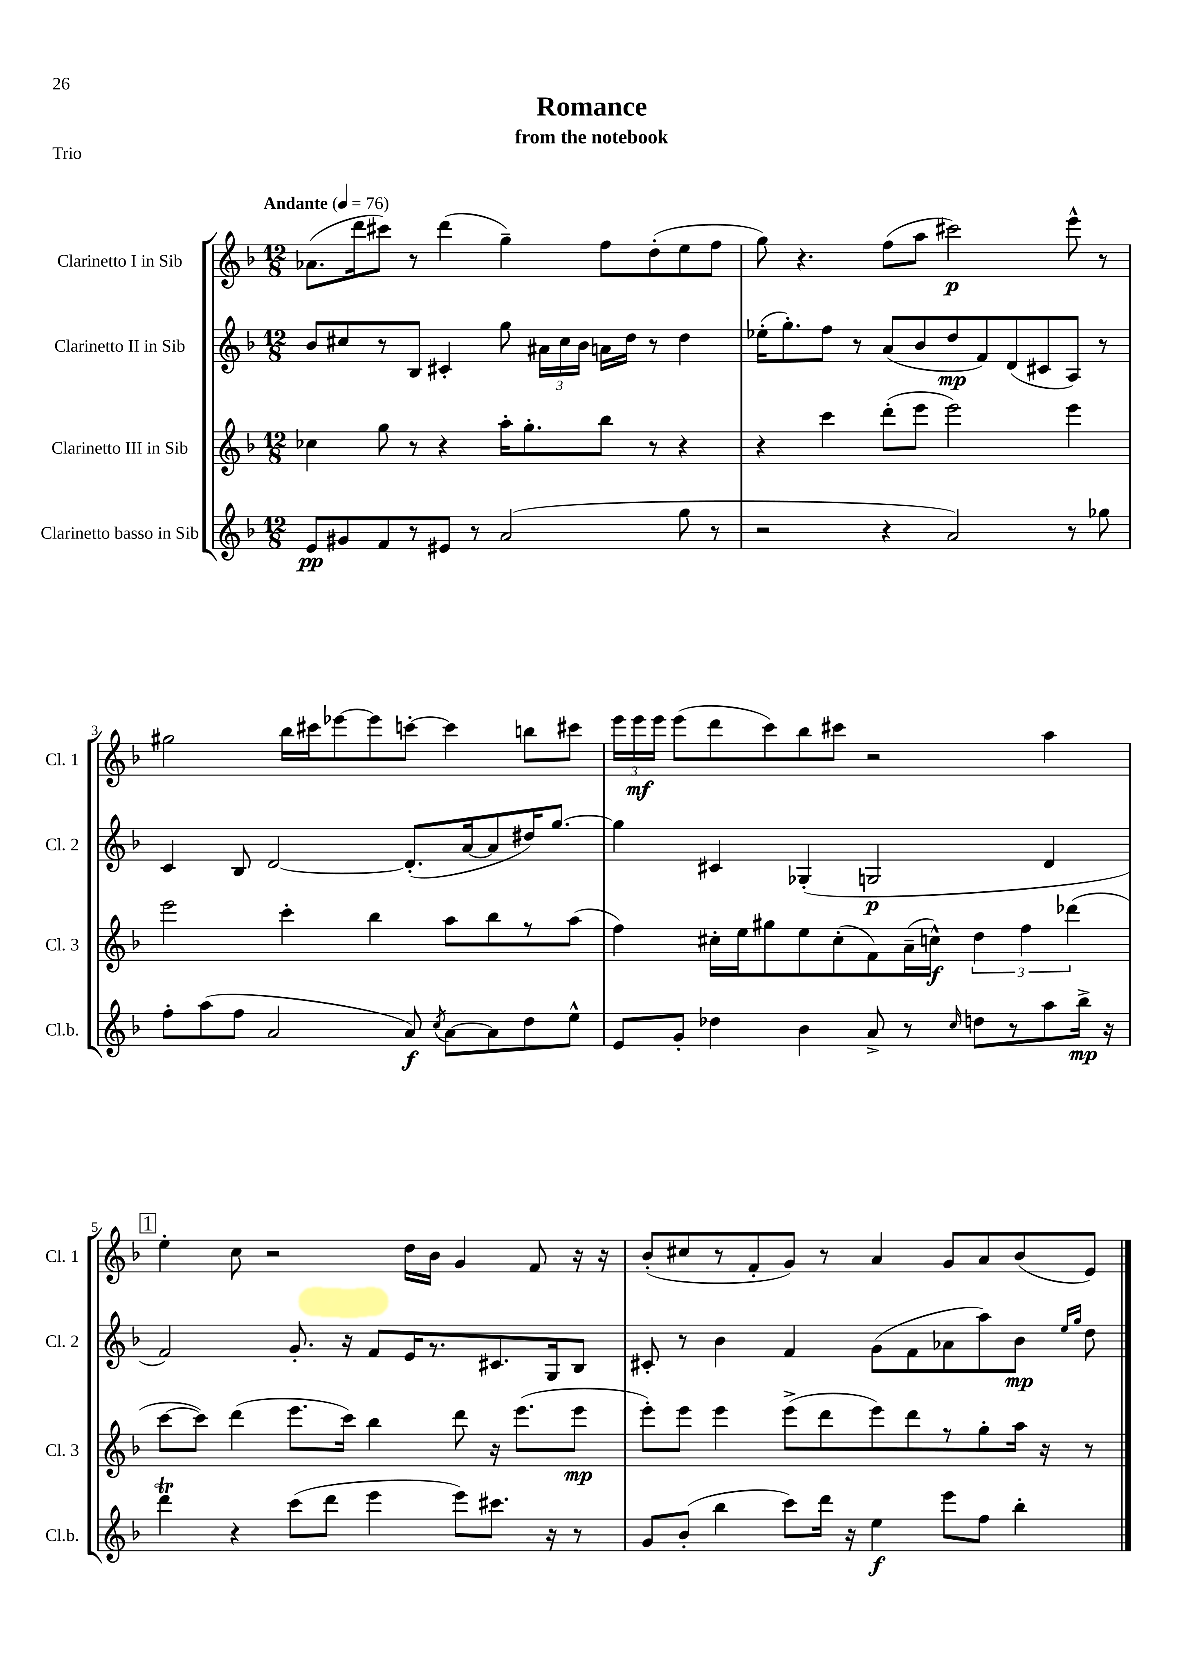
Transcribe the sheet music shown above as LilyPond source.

\header { title = "Romance" subtitle = "from the notebook" piece = "Trio" }
<<
\new StaffGroup <<
\new Staff = "s0" \with { instrumentName = "Clarinetto I in Sib" shortInstrumentName = "Cl. 1" } {
    \clef treble \key f \major \numericTimeSignature \time 12/8 \tempo "Andante" 4 = 76
    \autoBeamOff aes'8.[( d'''16 cis'''8]) r8 d'''4( g''4--) f''8[ d''8-.( e''8 f''8] |
    g''8) r4. f''8[( a''8] cis'''2\p) e'''8-^ r8 |
    gis''2 bes''16[ cis'''16 ees'''8~ ees'''8 c'''8]~-. c'''4 b''8[ cis'''8] |
    \tuplet 3/2 { e'''16[ e'''16\mf e'''16] } e'''8[( d'''8 c'''8) bes''8 cis'''8] r2 a''4 |
    \mark \markup { \box "1" } e''4-. c''8 r2 d''16[ bes'16] g'4 f'8 r16 r16 |
    bes'8[-.( cis''8 r8 f'8-. g'8]) r8 a'4 g'8[ a'8 bes'8( e'8]) \bar "|." |
}
\new Staff = "s1" \with { instrumentName = "Clarinetto II in Sib" shortInstrumentName = "Cl. 2" } {
    \clef treble \key f \major \numericTimeSignature \time 12/8
    \autoBeamOff bes'8[ cis''8 r8 bes8] cis'4-. g''8 \tuplet 3/2 { ais'16[ cis''16 bes'16] } a'16[ d''16] r8 d''4 |
    ees''16[-.( g''8.-.) f''8] r8 a'8[( bes'8 d''8\mp f'8) d'8( cis'8 a8]) r8 |
    c'4 bes8 d'2~ d'8.[-.( a'16~ a'8 dis''16) g''8.]~ |
    g''4 cis'4 ges4-.( g2\p d'4 |
    \mark \markup { \box "1" } f'2) g'8.-. r16 f'8[ e'16 r8. cis'8. g16 bes8] |
    cis'8-. r8 bes'4 f'4 g'8[( f'8 aes'8 a''8) bes'8]\mp \grace { e''16[ g''16] } d''8 \bar "|." |
}
\new Staff = "s2" \with { instrumentName = "Clarinetto III in Sib" shortInstrumentName = "Cl. 3" } {
    \clef treble \key f \major \numericTimeSignature \time 12/8
    \autoBeamOff ces''4 g''8 r8 r4 a''16[-. g''8.-. bes''8] r8 r4 |
    r4 c'''4 d'''8[-.( e'''8] e'''2) e'''4 |
    e'''2 c'''4-. bes''4 a''8[ bes''8 r8 a''8]( |
    f''4) cis''16[-. e''16 gis''8 e''8 cis''8-.( f'8) a'16--( c''16]-^\f) \tuplet 3/2 { d''4 f''4 des'''4( } |
    \mark \markup { \box "1" } c'''8[~ c'''8]) d'''4( e'''8.[ c'''16]) bes''4 d'''8 r16 e'''8.[( e'''8]\mp |
    e'''8[-.) e'''8] e'''4 e'''8[->( d'''8 e'''8) d'''8 r8 g''8-. a''16] r16 r8 \bar "|." |
}
\new Staff = "s3" \with { instrumentName = "Clarinetto basso in Sib" shortInstrumentName = "Cl.b." } {
    \clef treble \key f \major \numericTimeSignature \time 12/8
    \autoBeamOff e'8[\pp gis'8 f'8 r8 eis'8] r8 a'2( g''8 r8 |
    r2 r4 a'2) r8 ges''8 |
    f''8[-. a''8( f''8] a'2 a'8\f) \acciaccatura { c''8 } a'8[~ a'8 d''8 e''8]-^ |
    e'8[ g'8]-. des''4 bes'4 a'8-> r8 \grace { c''16 } d''8[ r8 a''8 bes''16]->\mp r16 |
    \mark \markup { \box "1" } d'''4\trill r4 c'''8[( d'''8] e'''4 e'''8[) cis'''8.] r16 r8 |
    g'8[ bes'8]-.( bes''4 c'''8[) d'''16] r16 e''4\f e'''8[ f''8] bes''4-. \bar "|." |
}
>>
>>
